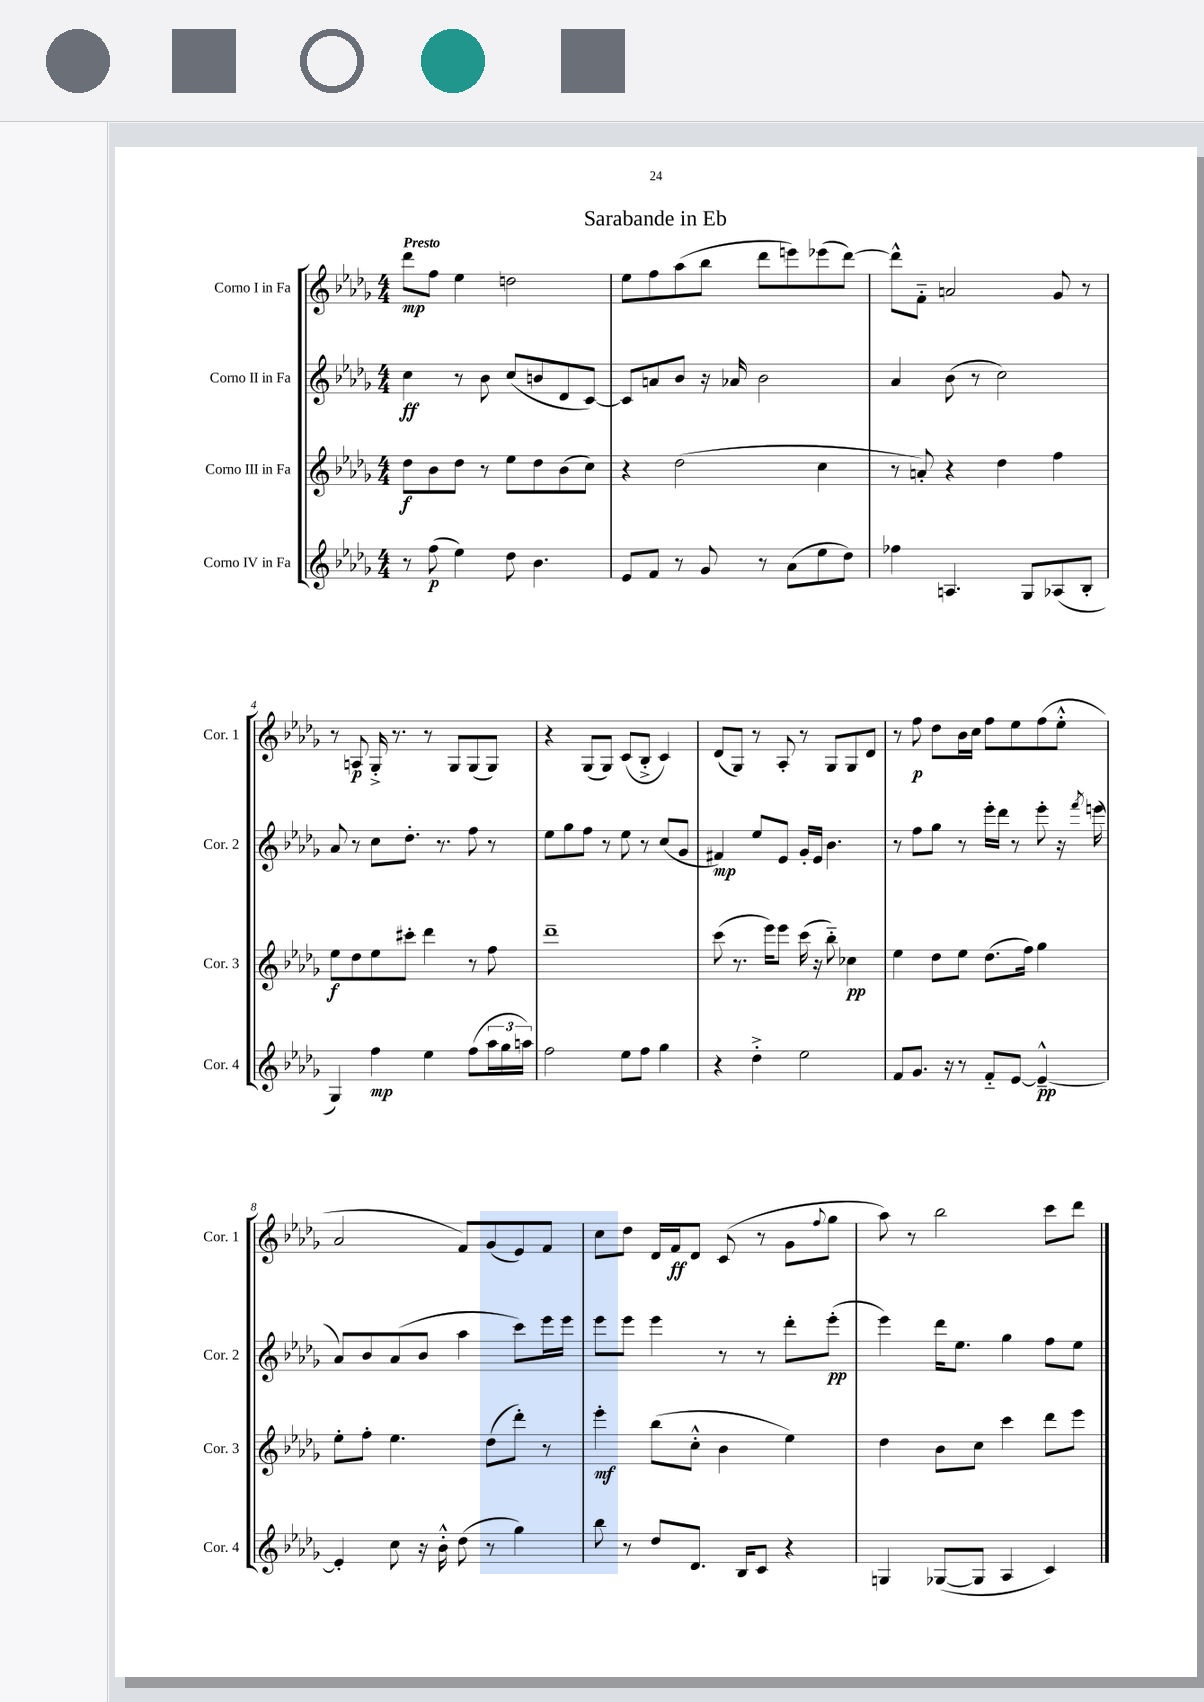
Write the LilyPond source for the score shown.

\header { title = "Sarabande in Eb" }
<<
\new StaffGroup <<
\new Staff = "s0" \with { instrumentName = "Corno I in Fa" shortInstrumentName = "Cor. 1" } {
    \clef treble \key des \major \numericTimeSignature \time 4/4 \tempo "Presto"
    des'''8\mp f''8 ees''4 d''2 |
    ees''8 f''8 aes''8( bes''8 des'''8 e'''8) ees'''8( des'''8~) |
    des'''8-^ f'8-_ a'2 ges'8 r8 |
    r8 a8\p ges16-.-> r8. r8 ges8 ges8( ges8) |
    r4 ges8( ges8) c'8( bes8-.-> c'4) |
    des'8( ges8) r8 aes8-. r8 ges8 ges8 des'8 |
    r8 f''8\p des''8 bes'16 c''16 f''8 ees''8 f''8( ees''8-.-^ |
    aes'2 f'8) ges'8( ees'8) f'8 |
    c''8 des''8 des'16 f'16\ff des'8 c'8( r8 ges'8 \appoggiatura { f''8 } ges''8 |
    aes''8) r8 bes''2 c'''8 des'''8 \bar "|." |
}
\new Staff = "s1" \with { instrumentName = "Corno II in Fa" shortInstrumentName = "Cor. 2" } {
    \clef treble \key des \major \numericTimeSignature \time 4/4
    c''4\ff r8 bes'8 c''8( b'8 des'8 c'8~) |
    c'8 a'8 bes'8 r16 aes'16 bes'2 |
    aes'4 bes'8( r8 c''2) |
    aes'8 r8 c''8 des''8.-. r8. f''8 r8 |
    ees''8 ges''8 f''8 r8 ees''8 r8 c''8( ges'8 |
    fis'4\mp) ees''8 ees'8 ges'16-. ees'16 bes'4. |
    r8 f''8 ges''8 r8 ees'''16-. des'''16 r8 ees'''8-. r16 \acciaccatura { f'''8 } e'''16( |
    aes'8) bes'8 aes'8( bes'8 aes''4 c'''8) ees'''16 ees'''16 |
    ees'''8 ees'''8 ees'''4 r8 r8 des'''8-. ees'''8-.\pp( |
    ees'''4) des'''16 ees''8. ges''4 f''8 ees''8 \bar "|." |
}
\new Staff = "s2" \with { instrumentName = "Corno III in Fa" shortInstrumentName = "Cor. 3" } {
    \clef treble \key des \major \numericTimeSignature \time 4/4
    des''8\f bes'8 des''8 r8 ees''8 des''8 bes'8( c''8) |
    r4 des''2( c''4 |
    r8 a'8-.) r4 des''4 f''4 |
    ees''8\f des''8 ees''8 cis'''8-. des'''4 r8 f''8 |
    des'''1-- |
    c'''8( r8. ees'''16) ees'''8 c'''16( r16 bes''8-_) ces''4\pp |
    ees''4 des''8 ees''8 des''8.( f''16) ges''4 |
    ees''8-. f''8-. ees''4. des''8( des'''8-.) r8 |
    ees'''4-.\mf bes''8( c''8-.-^ bes'4 ees''4) |
    des''4 bes'8 c''8 c'''4 des'''8 ees'''8 \bar "|." |
}
\new Staff = "s3" \with { instrumentName = "Corno IV in Fa" shortInstrumentName = "Cor. 4" } {
    \clef treble \key des \major \numericTimeSignature \time 4/4
    r8 f''8\p( ees''4) des''8 bes'4. |
    ees'8 f'8 r8 ges'8 r8 aes'8( ees''8 des''8) |
    fes''4 a4. ges8 aes8( bes8-. |
    ges4) f''4\mp ees''4 f''8( \tuplet 3/2 { aes''16 ges''16 a''16) } |
    f''2 ees''8 f''8 ges''4 |
    r4 des''4-.-> ees''2 |
    f'8 ges'8. r16 r8 f'8-_ ees'8~ ees'4~---^\pp |
    ees'4-. c''8 r16 bes'16-.-^ des''8( r8 ges''4) |
    bes''8 r8 des''8 des'8. bes16 c'8 r4 |
    g4 ges8~( ges8 aes4 c'4) \bar "|." |
}
>>
>>
